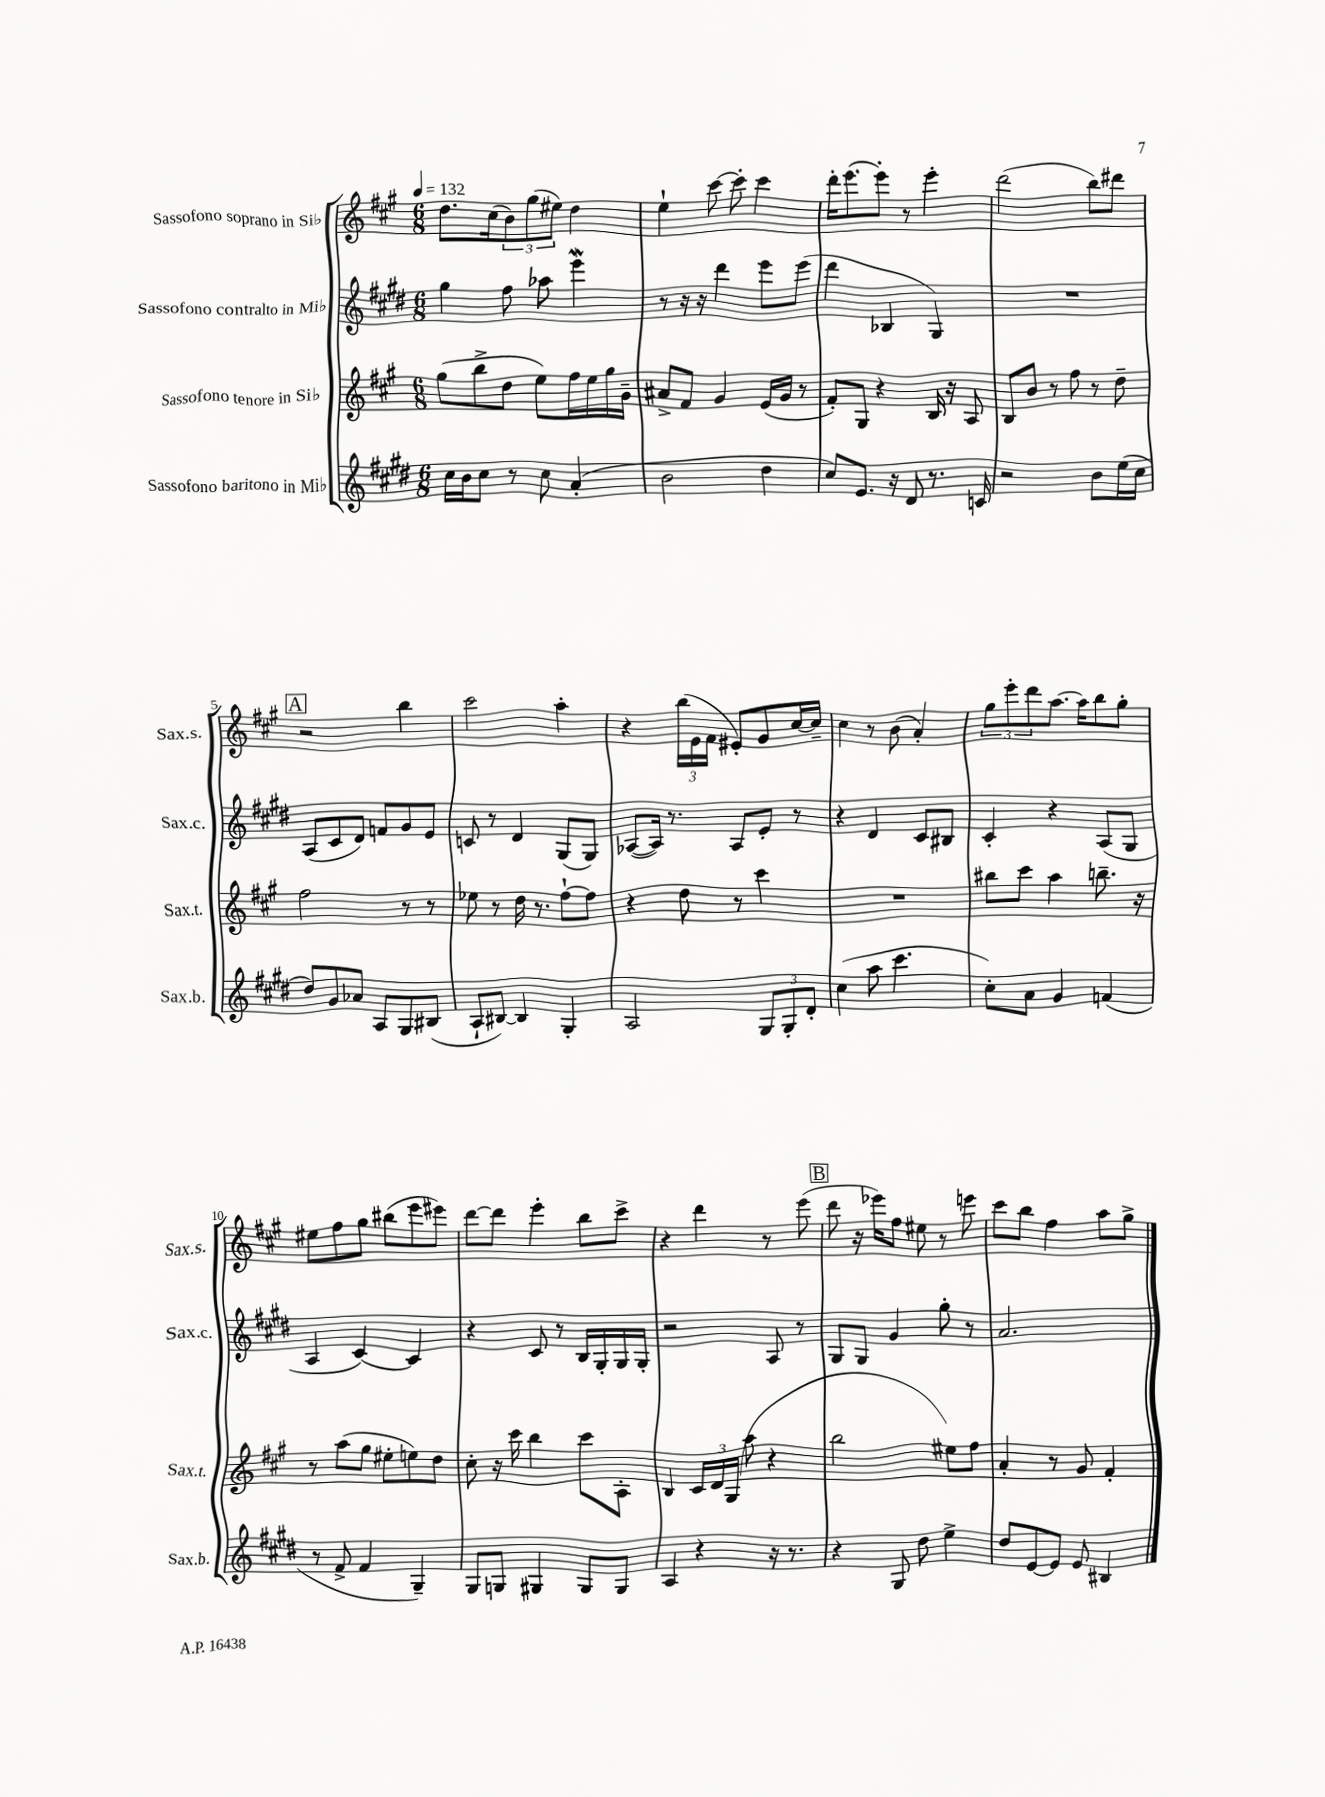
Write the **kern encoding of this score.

**kern	**kern	**kern	**kern
*staff4	*staff3	*staff2	*staff1
*clefG2	*clefG2	*clefG2	*clefG2
*k[f#c#g#d#]	*k[f#c#g#]	*k[f#c#g#d#]	*k[f#c#g#]
*M6/8	*M6/8	*M6/8	*M6/8
*MM132	*MM132	*MM132	*MM132
16cc#	(8gg#	4gg#	8.dd
16b	.	.	.
8cc#	8bb^	.	.
.	.	.	(16cc#
8r	8dd	8ff#	12b)
.	.	.	(12gg#
8cc#	8ee)	8aa-	.
.	.	.	12ee#)
(4a'	16ff#	4eee	4dd
.	16ee	.	.
.	16gg#	.	.
.	16g#~	.	.
=	=	=	=
2b	8a#^	8r	4ee`
.	8f#	16r	.
.	.	16r	.
.	4g#	4ddd#	[8ccc#
.	.	.	8ccc#']
4dd#	(16e	8eee	4ccc#
.	16g#	.	.
.	8r	(8eee	.
=	=	=	=
8cc#)	8f#')	4ddd#	16ddd'
.	.	.	[8.eee
8.e	8G#	.	.
.	4r	4B-	8eee']
16r	.	.	.
8d#	.	.	8r
8.r	16B	4G#)	4eee'
.	16r	.	.
.	8A	.	.
16c	.	.	.
=	=	=	=
2r	8B	2.r	(2ddd
.	8b	.	.
.	8r	.	.
.	8ff#	.	.
8b	8r	.	8bb)
(16ee	8dd~	.	8ddd#
16cc#	.	.	.
=	=	=	=
8dd#)	2ff#	(8A	2r
8g#	.	8c#	.
8a-	.	8d#)	.
8A	.	8f	.
8G#	8r	8g#	4bb
(8B#	8r	8e	.
=	=	=	=
8A`	8ee-	8c	2ccc#
[8B#)	8r	8r	.
4B#]	16dd	4d#	.
.	8.r	.	.
4G#'	[8ff#`	(8G#	4aa'
.	8ff#]	8G#)	.
=	=	=	=
2A	4r	([8A-	4r
.	.	16A-])	.
.	.	8.r	.
.	8dd	.	(24bb
.	.	.	24e
.	.	.	24f#
.	8r	8A-	8e#')
12G#	4ccc#	8e'	8g#
12G#'	.	.	.
.	.	8r	[16cc#
12d#'	.	.	.
.	.	.	16cc#~]
=	=	=	=
(4cc#	2.r	4r	4cc#
8aa	.	4d#	8r
4.ccc#	.	.	(8b
.	.	8c#	4a')
.	.	8B#	.
=	=	=	=
8cc#')	8bb#	4c#'	12gg#
.	.	.	12eee'
8a	8ccc#	.	.
.	.	.	12ddd
4g#	4aa	4r	[8.aa
.	.	.	16aa]
(4f	8.bb~	(8A	8bb
.	.	8G#	8gg#'
.	16r	.	.
=	=	=	=
8r	8r	4A	8ee#
8f#^	(8aa	.	8ff#
4f#	8gg#	[4c#)	8gg#
.	8ee#'	.	(8bb#
4G#~)	8ee)	4c#]	8eee
.	8dd	.	8eee#)
=	=	=	=
8G#	8cc#'	4r	[8ddd
8G	16r	.	8ddd]
.	16ccc#	.	.
4G#	4bb	8c#	4eee'
.	.	8r	.
8G#	8ccc#	16B	8bb
.	.	16G#'	.
8G#	8A'	16G#	8ccc#^
.	.	16G#'	.
=	=	=	=
4A	4B	2r	4r
4r	24c#	.	4ddd
.	24d	.	.
.	(24G#	.	.
.	8aa	.	.
16r	4r	8A	8r
8.r	.	.	.
.	.	8r	(8eee
=	=	=	=
4r	2bb	8G#	8ddd
.	.	8G#	16r
.	.	.	16eee-)
8G#	.	4g#	8ff#
8dd#	.	.	8ee#
4ee^	8ee#)	8gg#'	8r
.	8ff#	8r	8eee
=	=	=	=
8dd#	4a'	2.a	8ccc#
[8e	.	.	8bb
8e]	8r	.	4ff#
8e	8g#	.	.
4B#	4f#'	.	8aa
.	.	.	8gg#^
==	==	==	==
*-	*-	*-	*-
